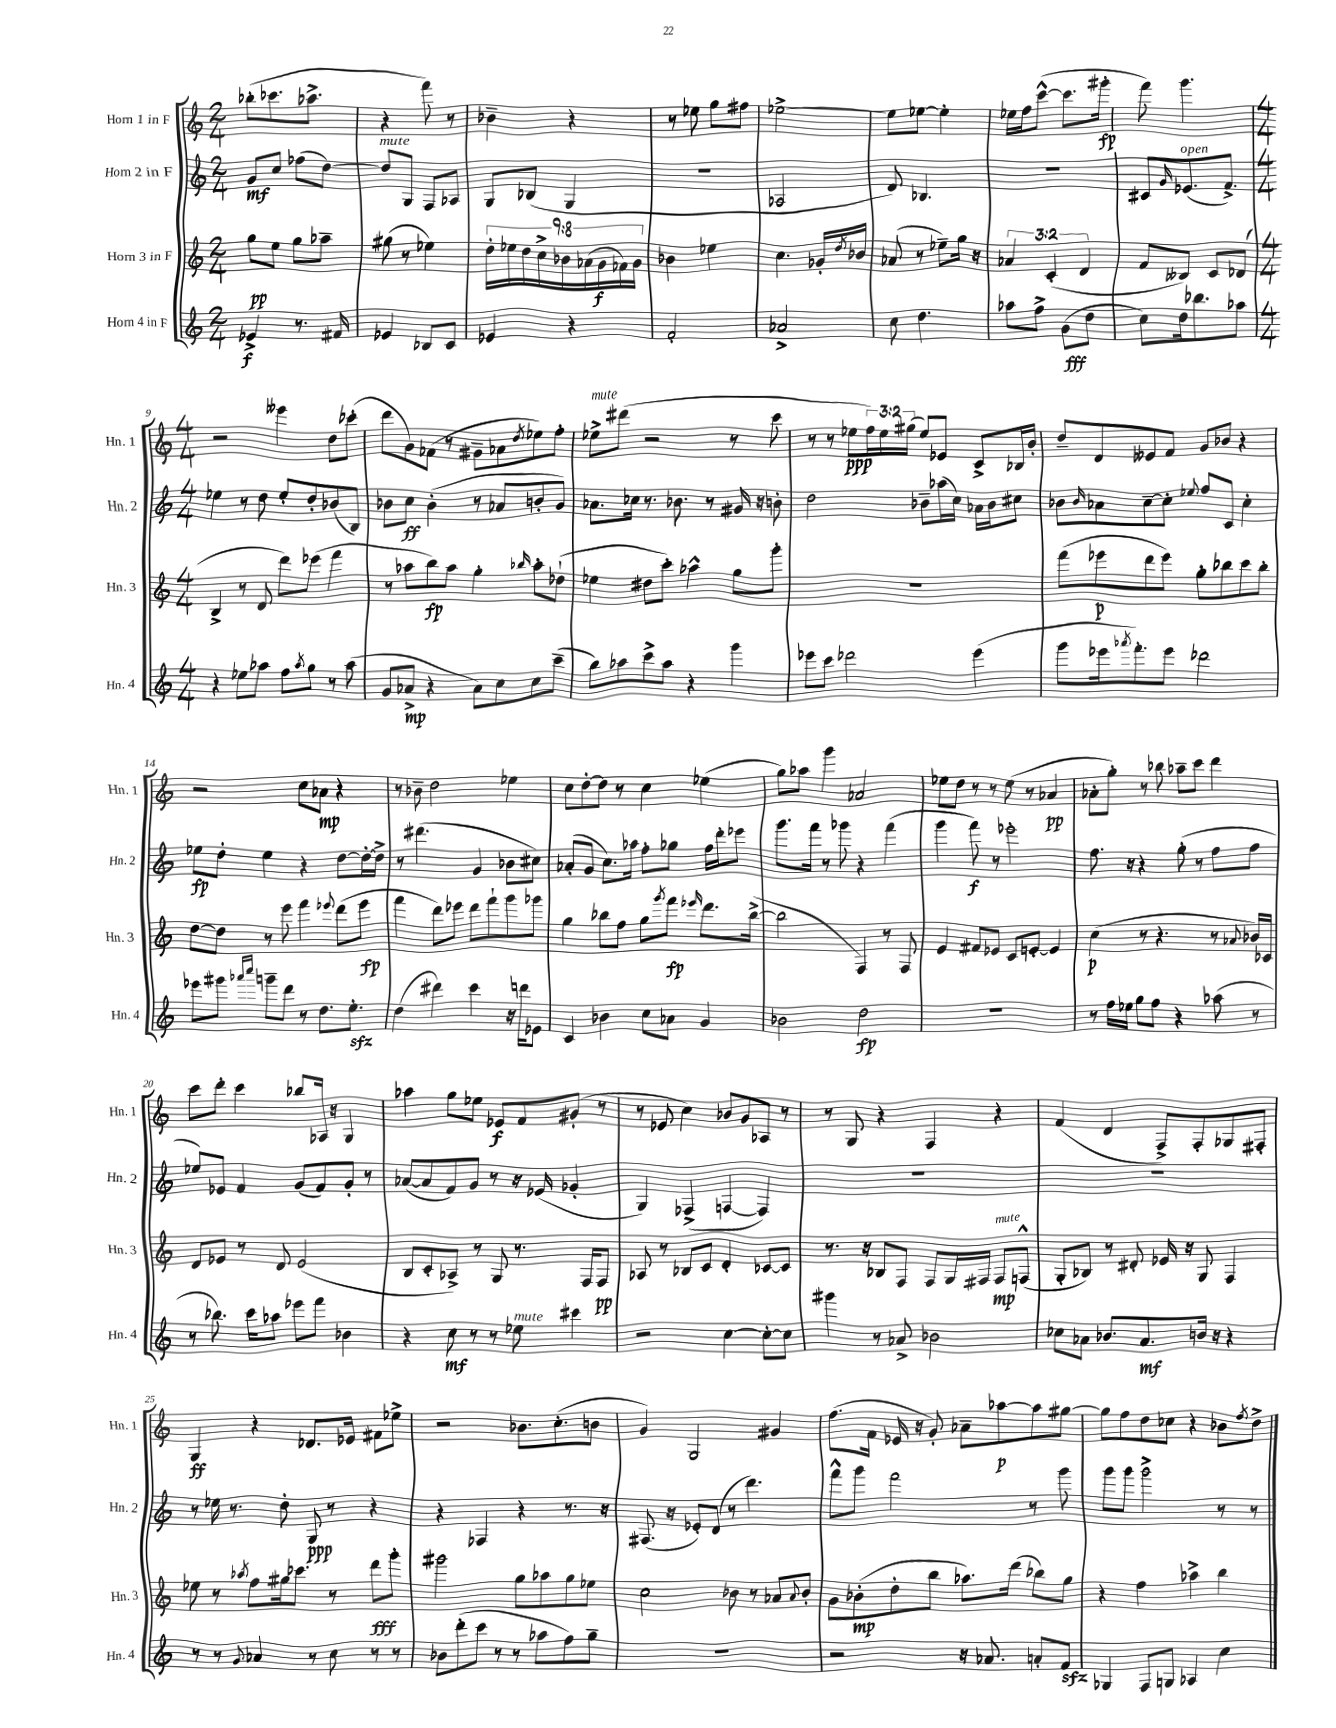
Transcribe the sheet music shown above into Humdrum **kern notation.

**kern	**kern	**kern	**kern
*staff4	*staff3	*staff2	*staff1
*clefG2	*clefG2	*clefG2	*clefG2
*k[]	*k[]	*k[]	*k[]
*M2/4	*M2/4	*M2/4	*M2/4
4e-^	8gg	8g	(8bb-'
.	8ee	8cc	8.ccc-
8.r	8gg	(8ff-	.
.	.	.	8.aa-^
.	8aa-~	[8dd)	.
16f#	.	.	.
=	=	=	=
4e-	(8gg#	8dd]	4r
.	8r	8G	.
8B-	4ee-)	8F	8fff)
8c	.	8A-	8r
=	=	=	=
4e-	18dd'	8G	4b-~
.	18ee-	.	.
.	18dd	.	.
.	.	(8B-	.
.	18cc^	.	.
.	18b-	.	.
4r	.	4G	4r
.	(18a-	.	.
.	18g	.	.
.	18f-)	.	.
.	18g	.	.
=	=	=	=
2f'	4b-	2r	8r
.	.	.	8ee-
.	4ee-	.	8gg
.	.	.	8ff#
=	=	=	=
2a-^	4.cc	2A-	[2ee-^
.	16g-'	.	.
.	8qdd	.	.
.	16b-	.	.
=	=	=	=
8cc	(8a-	8d)	8ee-]
4.dd	8r	4.B-	[8ee-
.	8ee-~)	.	4ee-']
.	16gg	.	.
.	16r	.	.
=	=	=	=
8aa-	6a-	2r	16ee-
.	.	.	16ff
8ff^	.	.	([8ccc^^
.	(6c'	.	.
(8g	.	.	8.ccc]
.	6d	.	.
8dd	.	.	.
.	.	.	16ggg#'
=	=	=	=
8cc)	8f	8c#	8fff)
.	.	16qqg	.
16dd	8B--)	(8.e-	4.ggg
8.bb-	.	.	.
.	8c	.	.
.	.	8.f^)	.
8aa-	(8d-	.	.
=	=	=	=
*M4/4	*M4/4	*M4/4	*M4/4
4r	4B^	4ee-	2r
8ee-	8r	8r	.
8aa-	8d	8dd	.
8ff	8ddd)	8ee-'	4eee--
8qaa-	.	.	.
8gg	(8eee-	8dd'	.
8r	4fff	(8b-	8dd
(8aa-	.	8B)	(8ccc-'
=	=	=	=
8g	8r	8b-	8ddd
8a-^	8aa-	8cc	8g)
4r	8bb)	(4b-'	(8f-
.	8aa-	.	8r
8a-)	4gg'	8r	8g#~
8cc	.	8a-	8a-
.	16qqbb-	.	8qdd
8cc	8aa-'	8b'	8ee-)
(8ccc~	(8dd-`	8g)	8ff'
=	=	=	=
8bb)	4ee-	8.a-	8ee-^
8aa-	.	.	(8ddd#
.	.	16cc-	.
8ccc^	8dd#	8.r	2r
8aa-	8ccc')	.	.
.	.	8.b-	.
4r	4aa-^^	.	.
.	.	8r	.
4ggg	8gg	16g#	8r
.	.	16r	.
.	8ggg'	8b'	8ccc
=	=	=	=
8eee-	1r	2dd	8r
8ccc	.	.	8r
2ddd-	.	.	8ee-
.	.	.	24ff)
.	.	.	24ee-
.	.	.	(24gg#
.	.	8b-~	8ee-)
.	.	(16aa-	8e-
.	.	16cc)	.
(4eee-	.	16a-	8c^
.	.	16b-	.
.	.	8cc#	16B-
.	.	.	16b'
=	=	=	=
8ggg	(8fff	8b-	8dd~
.	.	16qqb-	.
16eee-	8eee-	8a-	8d
8qaaa-	.	.	.
8.fff')	.	.	.
.	8ddd	[8cc~	8e--
8eee-	8eee-)	8cc']	8f
.	.	8qqee-	.
2ddd-	8gg'	8ff	8g
.	8bb-	8c	8b-
.	8ccc	4cc'	4r
.	8bb-'	.	.
=	=	=	=
8eee-	[8dd	8ee-	2r
8ggg#	8dd]	8dd'	.
16qqaaa-	.	.	.
16qqcccc	.	.	.
8ggg~	8r	4ee-	.
8ddd	8eee	.	.
8r	4fff	4r	8cc
8.dd	.	.	8a-
.	8qqeee-	.	.
.	(8ddd	[8dd	4r
8.ee'	.	.	.
.	8eee-	16dd'_	.
.	.	16dd^]	.
=	=	=	=
(4dd	4fff	8r	8r
.	.	(4.ddd#	8b-~
4ddd#)	8ddd)	.	2dd
.	8eee-	.	.
4ccc	8ddd	4g	.
.	8fff`	.	.
16r	8ggg	8b-	4ee-
16ddd	.	.	.
8e-	8ggg-	8cc#)	.
=	=	=	=
4c	4gg	(8a-'	8cc
.	.	8g	[8dd'
4b-	8bb-	8.cc)	8dd]
.	8ff	.	8r
.	.	16aa-	.
8cc	8gg	8ff'	4cc
.	8qggg	.	.
8a-	8fff	8gg-	.
.	16qqeee-	.	.
4g	8.ddd	16ff	(4ee-
.	.	16ddd'	.
.	.	8eee-	.
.	([16bb-^	.	.
=	=	=	=
2b-	2bb-]	8.ggg	8gg)
.	.	.	8aa-
.	.	16fff	.
.	.	8r	4ggg
.	.	8ggg-	.
2dd	4F)	4r	2a-
.	8r	(4fff	.
.	8F	.	.
=	=	=	=
1r	4e	4ggg	8ee-
.	.	.	8dd
.	8f#	8fff)	8r
.	8e-	8r	8r
.	8c	2eee-'	(8ee-
.	[8e'	.	8r
.	4e]	.	4a-
=	=	=	=
8r	(4cc	8.ff	8a-'
16ff	.	.	8gg')
16ee-	.	16r	.
8gg	8r	4r	8r
8ff	4.r	.	8bb-
4r	.	(8gg'	8aa-~
.	.	8r	8ccc
(8aa-	8r	8ff	4ddd
.	8qqa-	.	.
8r	16b-)	8ff	.
.	16c-	.	.
=	=	=	=
8r	8d	8ee-)	8ccc
8.bb-)	8e-	8e-	8ddd'
.	8r	4f	4ccc
16ccc	.	.	.
8aa-	8d	.	.
8eee-	(2e-	(8g	8bb-
8fff	.	8f)	16A-
.	.	.	16r
4b-	.	8g'	4G
.	.	8r	.
=	=	=	=
4r	8B	([8a-	4aa-
.	8c'	8a-]	.
8cc	8A-^)	8f)	8gg
8r	8r	8g	8ee-
8r	8G	8r	8e-
8ee-	8.r	16r	8f
.	.	(16e-	.
4ccc#	.	4g-'	(8g#'
.	16F	.	.
.	8F	.	8r
=	=	=	=
2r	8A-	4G)	8r
.	8r	.	8e-
.	8B-	(4F-^	4cc)
.	8c	.	.
[4cc	4d'	[4F	8b-
.	.	.	8g
8cc'_	[8c-	4F])	8A-
8cc]	8c-]	.	8r
=	=	=	=
4ggg#	8.r	1r	8r
.	.	.	8G
.	16r	.	.
8r	8B-	.	4r
8a-^	8F	.	.
2b-	8F	.	4F
.	16G	.	.
.	16F#	.	.
.	8F#	.	4r
.	(8F^^	.	.
=	=	=	=
8cc-	8G'	1r	(4f
8a-	8B-)	.	.
8.b-	8r	.	4d
.	8d#'	.	.
8.a-	.	.	.
.	16e-	.	8F^)
.	16r	.	.
16b	8G	.	8F'
16r	.	.	.
4r	4F	.	8G-
.	.	.	8F#'
=	=	=	=
8r	8ee-	8r	4G
8r	8r	16ee-	.
.	.	8.r	.
8qqg	8qaa-	.	.
4a-	8ff	.	4r
.	16gg#	8dd'	.
.	8.ccc-	.	.
8r	.	8G	8.d-
8cc	8r	8r	.
.	.	.	16e-
8r	8ddd	4r	8f#
8r	8ggg'	.	8ee-^
=	=	=	=
8b-	2ggg#	4r	2r
(8ddd'	.	.	.
8ccc	.	4F-	.
8r	.	.	.
8r	8gg	4r	8.b-
8aa-	8aa-	.	.
.	.	.	(8.cc'
8ff)	8gg	8.r	.
8gg~	8ee-	.	8b
.	.	16r	.
=	=	=	=
1r	2cc	(8.F#	4g)
.	.	16r	.
.	.	8e-')	2G
.	.	(8d	.
.	8b-	8r	.
.	8r	4.ddd)	.
.	8a-	.	4g#
.	8qqa-	.	.
.	8b-'	.	.
=	=	=	=
2r	8g	8fff^^	(8.ff
.	(8b-'	8ggg	.
.	.	.	16f
.	8dd'	2fff	16e-
.	.	.	16r
.	8bb	.	8g')
16r	8.aa-)	.	8a-~
8.a-	.	.	.
.	.	.	[8aa-
.	(16ddd	.	.
8a'	8bb-)	8r	8aa-]
8f	8gg	8ggg	[8gg#
=	=	=	=
4G-	4r	8ggg	8gg#]
.	.	8ggg	8ff
8F	4ff	2ggg^	8dd
8G	.	.	8cc-
4A-	4aa-^	.	4r
4cc	4bb	8r	8b-
.	.	.	8qff
.	.	8r	8dd^
==	==	==	==
*-	*-	*-	*-
